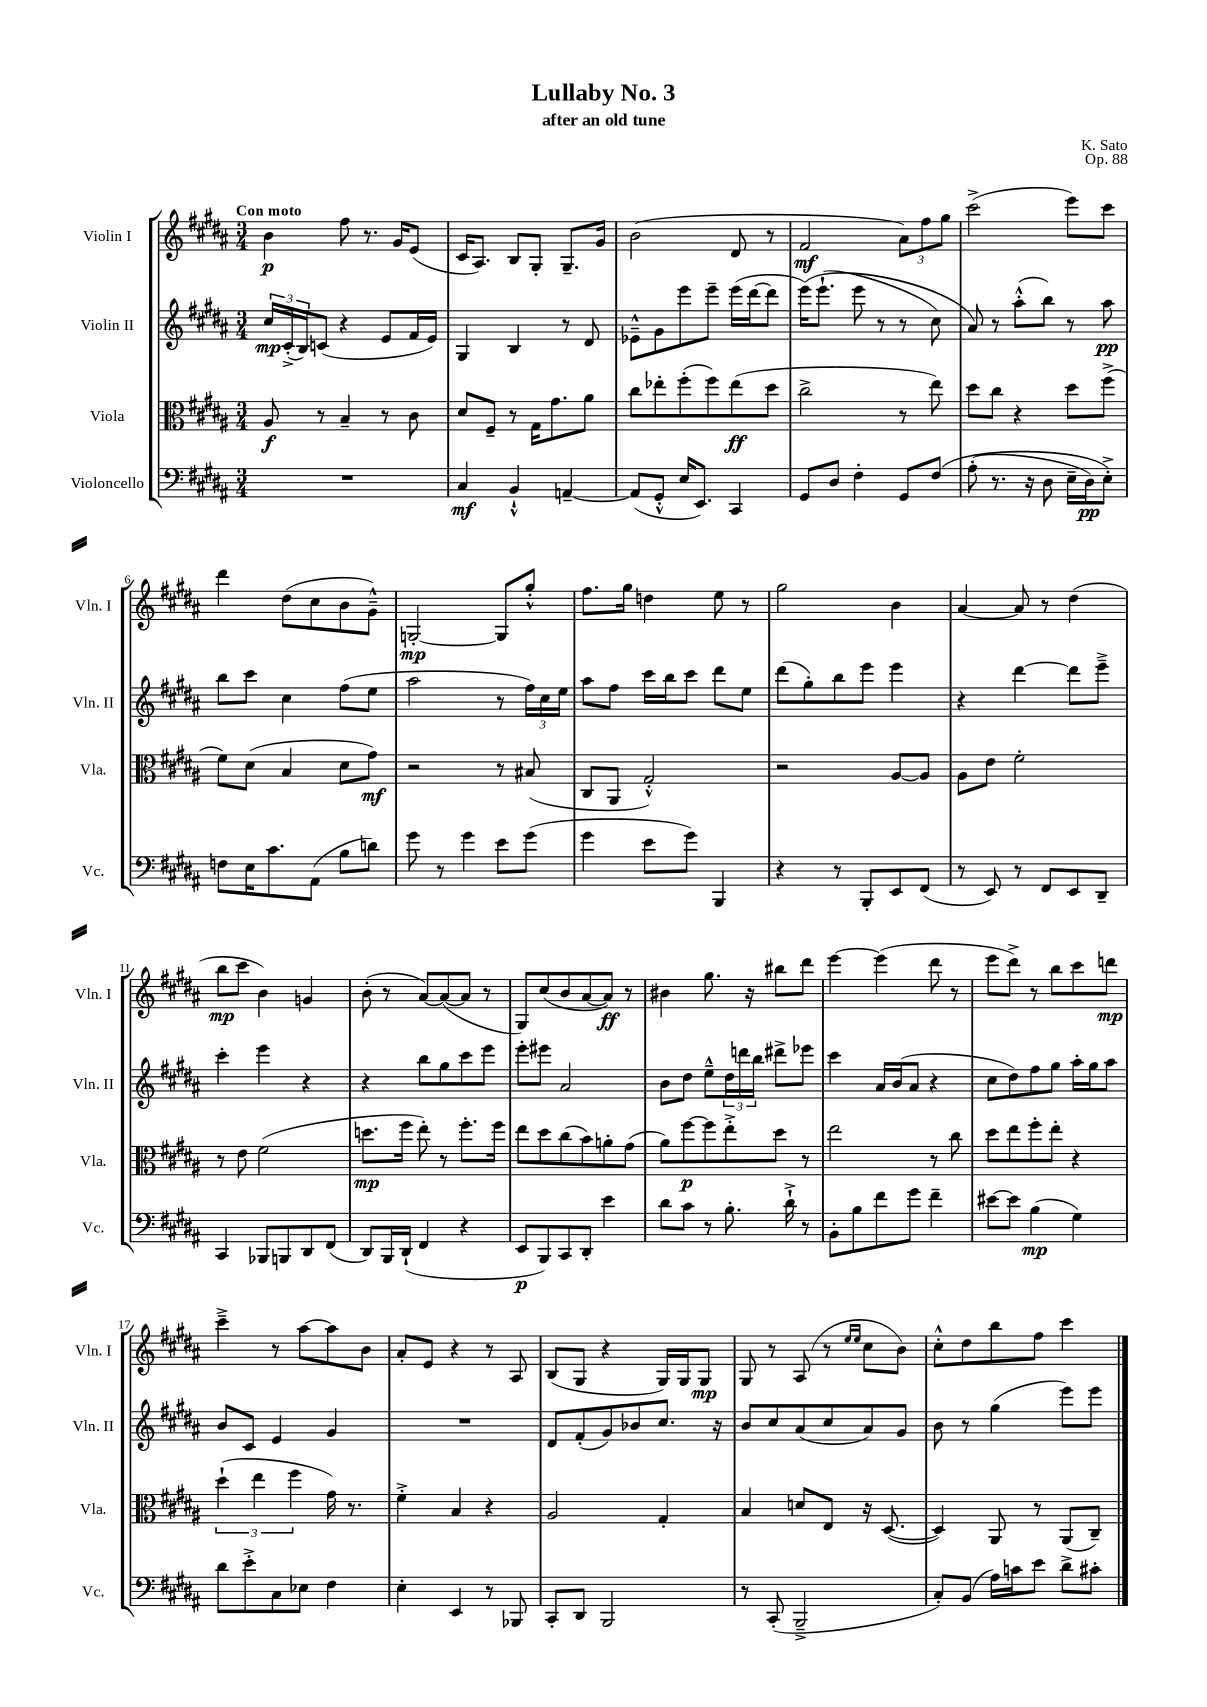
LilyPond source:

\header { title = "Lullaby No. 3" composer = "K. Sato" subtitle = "after an old tune" opus = "Op. 88" }
<<
\new StaffGroup <<
\new Staff = "s0" \with { instrumentName = "Violin I" shortInstrumentName = "Vln. I" } {
    \clef treble \key b \major \numericTimeSignature \time 3/4 \tempo "Con moto"
    b'4\p fis''8 r8. gis'16 e'8( |
    cis'16 ais8.) b8 gis8-. gis8.-- gis'16 |
    b'2( dis'8 r8 |
    fis'2\mf \tuplet 3/2 { ais'8) fis''8 gis''8 } |
    cis'''2->( e'''8) cis'''8 |
    dis'''4 dis''8( cis''8 b'8 gis'8---^) |
    g2~-.\mp g8 gis''8-.-^ |
    fis''8. gis''16 d''4 e''8 r8 |
    gis''2 b'4 |
    ais'4~ ais'8 r8 dis''4( |
    b''8\mp cis'''8 b'4) g'4 |
    b'8-.( r8 ais'8~) ais'8~( ais'8 r8 |
    gis8) cis''8( b'8 ais'8~ ais'8\ff) r8 |
    bis'4 gis''8. r16 bis''8 dis'''8 |
    e'''4~ e'''4( dis'''8 r8 |
    e'''8 dis'''8->) r8 b''8 cis'''8 d'''8\mp |
    cis'''4---> r8 ais''8~ ais''8 b'8 |
    ais'8-. e'8 r4 r8 ais8 |
    b8( gis8 r4 gis16) gis16 gis8\mp |
    gis8 r8 ais8( r8 \grace { e''16 e''16 } cis''8 b'8) |
    cis''8-.-^ dis''8 b''8 fis''8 cis'''4 \bar "|." |
}
\new Staff = "s1" \with { instrumentName = "Violin II" shortInstrumentName = "Vln. II" } {
    \clef treble \key b \major \numericTimeSignature \time 3/4
    \tuplet 3/2 { cis''16\mp cis'16-.->( b16) } c'8( r4 e'8 fis'16 e'16) |
    gis4 b4 r8 dis'8 |
    ees'8---^ gis'8 e'''8 e'''8-- e'''16( dis'''16~ dis'''8 |
    e'''16)\( e'''8.-!( e'''8 r8 r8 cis''8) |
    ais'8\) r8 ais''8-.-^( b''8) r8 ais''8\pp |
    b''8 cis'''8 cis''4 fis''8( e''8 |
    ais''2 r8 \tuplet 3/2 { fis''16) cis''16 e''16 } |
    ais''8 fis''8 cis'''16 b''16 cis'''8 dis'''8 e''8 |
    dis'''8( gis''8-.) b''8 e'''8 e'''4 |
    r4 dis'''4~ dis'''8 e'''8---> |
    cis'''4-. e'''4 r4 |
    r4 b''8 gis''8 cis'''8 e'''8 |
    e'''8-. eis'''8 ais'2 |
    b'8 dis''8 e''8---^ \tuplet 3/2 { dis''16 d'''16 b''16 } dis'''8-> ees'''8 |
    cis'''4 ais'16 b'16( ais'8 r4 |
    cis''8 dis''8) fis''8 gis''8 ais''16-. gis''16 ais''8 |
    b'8 cis'8 e'4 gis'4 |
    R2. |
    dis'8 fis'8-.( gis'8) bes'8 cis''8. r16 |
    b'8 cis''8 ais'8( cis''8 ais'8) gis'8 |
    b'8 r8 gis''4( e'''8) e'''8 \bar "|." |
}
\new Staff = "s2" \with { instrumentName = "Viola" shortInstrumentName = "Vla." } {
    \clef alto \key b \major \numericTimeSignature \time 3/4
    ais8\f r8 b4-- r8 cis'8 |
    dis'8 fis8-- r8 gis16 gis'8. ais'8 |
    cis''8 ees''8-. fis''8-.( fis''8) ees''8\ff( dis''8 |
    cis''2-> r8 e''8) |
    dis''8 cis''8 r4 dis''8 fis''8->( |
    fis'8) dis'8( b4 dis'8 gis'8\mf) |
    r2 r8 bis8( |
    cis8 ais,8 gis2-.-^) |
    r2 ais8~ ais8 |
    ais8 e'8 fis'2-. |
    r8 e'8 fis'2( |
    d''8.\mp fis''16 e''8-.) r8 fis''8.-. fis''16 |
    e''8 dis''8 cis''8( b'8) a'8-. gis'8( |
    ais'8) fis''8~\p fis''8 e''8-.-> dis''8 r8 |
    e''2 r8 cis''8 |
    dis''8 e''8 fis''8-. e''8-. r4 |
    \tuplet 3/2 { dis''4-!( e''4 fis''4 } gis'16) r8. |
    fis'4-.-> b4 r4 |
    ais2 gis4-. |
    b4 d'8 e8 r16 dis8.~( |
    dis4) ais,8 r8 ais,8( cis8--) \bar "|." |
}
\new Staff = "s3" \with { instrumentName = "Violoncello" shortInstrumentName = "Vc." } {
    \clef bass \key b \major \numericTimeSignature \time 3/4
    R2. |
    cis4\mf b,4-!-^ a,4~-- |
    a,8( gis,8-.-^ e16 e,8.) cis,4 |
    gis,8 dis8 fis4-. gis,8 fis8\( |
    ais8-.( r8. r16 dis8 e16-- dis16\pp) e8-.->\) |
    f8 e16 cis'8. ais,8( b8 d'8) |
    gis'8 r8 gis'4 e'8 gis'8( |
    gis'4 e'8 gis'8) b,,4 |
    r4 r8 b,,8-. e,8 fis,8( |
    r8 e,8) r8 fis,8 e,8 dis,8-- |
    cis,4 bes,,8 b,,8 dis,8 fis,8( |
    dis,8) b,,16 dis,16-!( fis,4 r4 |
    e,8\p b,,8) cis,8 dis,8-. e'4 |
    dis'8 cis'8 r8 b8.-. dis'16-!-> r8 |
    b,8-. b8 fis'8 gis'8 fis'4-- |
    eis'8~ eis'8 b4\mp( gis4) |
    dis'8 e'8-.-> cis8 ees8 fis4 |
    e4-. e,4 r8 bes,,8 |
    cis,8-. dis,8 b,,2 |
    r8 cis,8-.( b,,2---> |
    cis8-.) b,8( ais16) c'16 e'8 dis'8-> cis'8-. \bar "|." |
}
>>
>>
